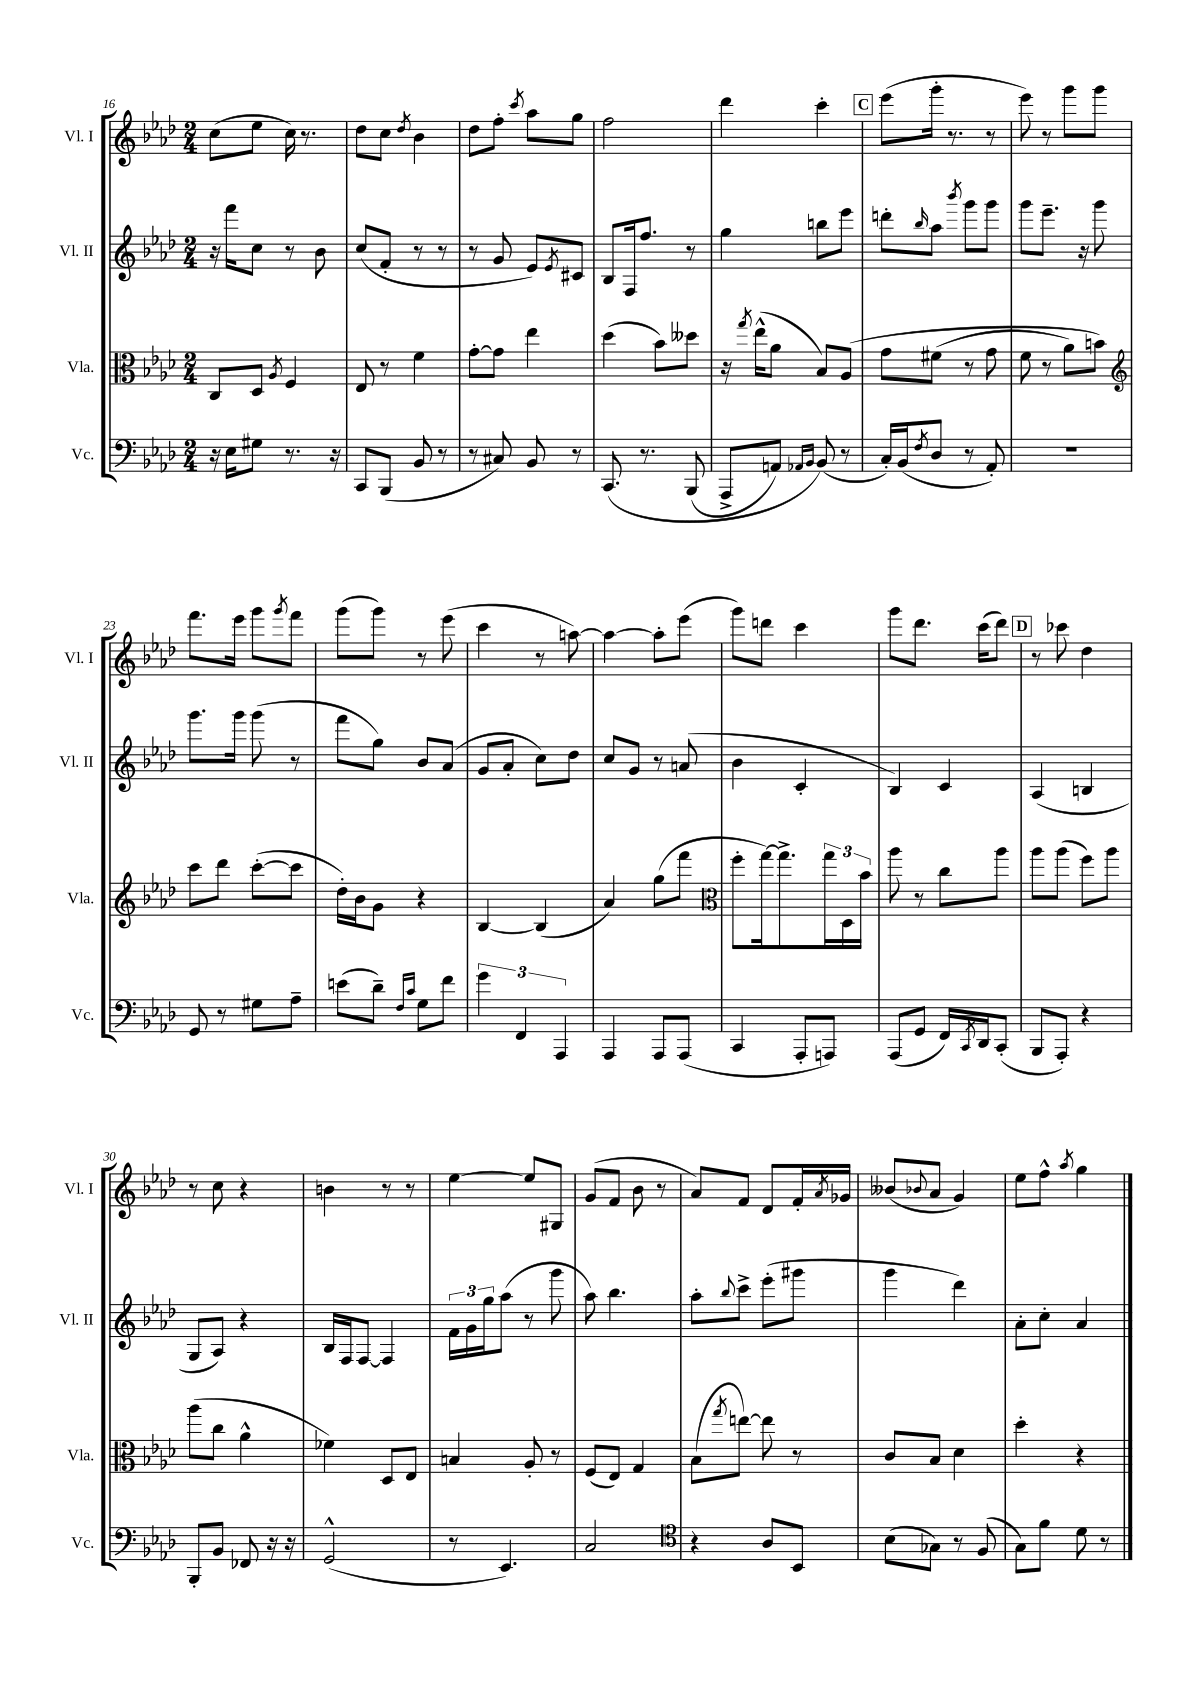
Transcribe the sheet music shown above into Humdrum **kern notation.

**kern	**kern	**kern	**kern
*staff4	*staff3	*staff2	*staff1
*clefF4	*clefC3	*clefG2	*clefG2
*k[b-e-a-d-]	*k[b-e-a-d-]	*k[b-e-a-d-]	*k[b-e-a-d-]
*M2/4	*M2/4	*M2/4	*M2/4
16r	8C	16r	(8cc
16E-	.	16fff	.
8G#	8D-	8cc	8ee-
.	8qA-	.	.
8.r	4F	8r	16cc)
.	.	.	8.r
.	.	8b-	.
16r	.	.	.
=	=	=	=
8CC	8E-	(8cc	8dd-
(8BBB-	8r	8f'	8cc
.	.	.	8qdd-
8BB-	4f	8r	4b-
8r	.	8r	.
=	=	=	=
8r	[8g'	8r	8dd-
8C#)	8g]	8g	8ff'
.	.	.	8qccc
8BB-	4ee-	8e-)	8aa-
.	.	8qe-	.
8r	.	8c#	8gg
=	=	=	=
&(8.CC	(4dd-	8B-	2ff
.	.	16F	.
8.r	.	8.ff	.
.	8b-)	.	.
(8BBB-	8dd--	8r	.
=	=	=	=
8AAA-^	16r	4gg	4ddd-
.	8qgg	.	.
.	(16ee-^^	.	.
8AA)	8a-	.	.
16qqAA-	.	.	.
16qqBB-	.	.	.
(8BB-&)	8B-)	8bb	4ccc'
8r	&(8A-	8eee-	.
=	=	=	=
16C')	8g	8ddd'	(8eee-
(16BB-	.	.	.
8qF	.	16qqbb-	.
8D-	(8f#	8aa-	16ggg'
.	.	.	8.r
.	.	8qbbb-	.
8r	8r	8ggg	.
8AA-')	8g	8ggg	8r
=	=	=	=
2r	8f	8ggg	8eee-)
.	8r	8.eee-~	8r
.	8a-)	.	8ggg
.	.	16r	.
.	8b&)	8ggg	8ggg
=	=	=	=
*	*clefG2	*	*
8GG	8ccc	8.ggg	8.fff
8r	8ddd-	.	.
.	.	16ggg	16eee-
8G#	([8ccc'	(8ggg	8ggg
.	.	.	8qggg
8A-~	8ccc]	8r	8fff
=	=	=	=
(8e	16dd-')	8fff	(8ggg
.	16b-	.	.
8d-~)	8g	8gg)	8ggg)
16qqF	.	.	.
16qqc	.	.	.
8G	4r	8b-	8r
8f	.	(8a-	(8eee-
=	=	=	=
6g	[4B-	8g	4ccc
.	.	8a-'	.
6FF	.	.	.
.	(4B-]	8cc)	8r
6AAA-	.	.	.
.	.	8dd-	[8aa)
=	=	=	=
4AAA-	4a-)	8cc	4aa_
.	.	8g	.
8AAA-	(8gg	8r	8aa']
(8AAA-	8fff	(8a	(8eee-
=	=	=	=
*	*clefC3	*	*
4CC	8ff'	4b-	8ggg)
.	[16gg)	.	8ddd
.	8.gg^]	.	.
8AAA-'	.	4c'	4ccc
8AAA)	24gg	.	.
.	24D-	.	.
.	24b-	.	.
=	=	=	=
(8AAA-	8aa-	4B-)	8ggg
8GG	8r	.	8.ddd-
16FF)	8cc	4c	.
8qCC	.	.	.
16DD-	.	.	(16ccc
(8CC'	8aa-	.	8ddd-)
=	=	=	=
8BBB-	8aa-	(4A-	8r
8AAA-')	(8aa-	.	8ccc-
4r	8ff)	4B	4dd-
.	8aa-	.	.
=	=	=	=
8BBB-'	(8aa-	8G	8r
8BB-	8cc	8A-)	8cc
8FF-	4a-^^	4r	4r
16r	.	.	.
16r	.	.	.
=	=	=	=
(2GG^^	4f-)	16B-	4b
.	.	16F	.
.	.	[8F	.
.	8D-	4F]	8r
.	8E-	.	8r
=	=	=	=
8r	4B	24f	[4ee-
.	.	24g	.
.	.	24gg	.
4.EE-)	.	(8aa-	.
.	8A-'	8r	8ee-]
.	8r	8ggg	8G#
=	=	=	=
2C	(8F	8aa-)	(8g
.	8E-)	4.bb-	8f
.	4G	.	8b-
.	.	.	8r
=	=	=	=
*clefC4	*	*	*
4r	(8B-	8aa-'	8a-)
.	8qgg	8qqbb-	.
.	[8ee)	8ccc^	8f
8A-	8ee]	(8eee-'	8d-
8BB-	8r	8ggg#	16f'
.	.	.	8qa-
.	.	.	16g-
=	=	=	=
(8B-	8c	4ggg	(8b--
.	.	.	8qqb-
8G-)	8B-	.	8a-
8r	4d-	4ddd-)	4g)
(8F	.	.	.
=	=	=	=
8G)	4dd-'	8a-'	8ee-
8f	.	8cc'	8ff^^
.	.	.	8qaa-
8d-	4r	4a-	4gg
8r	.	.	.
==	==	==	==
*-	*-	*-	*-
